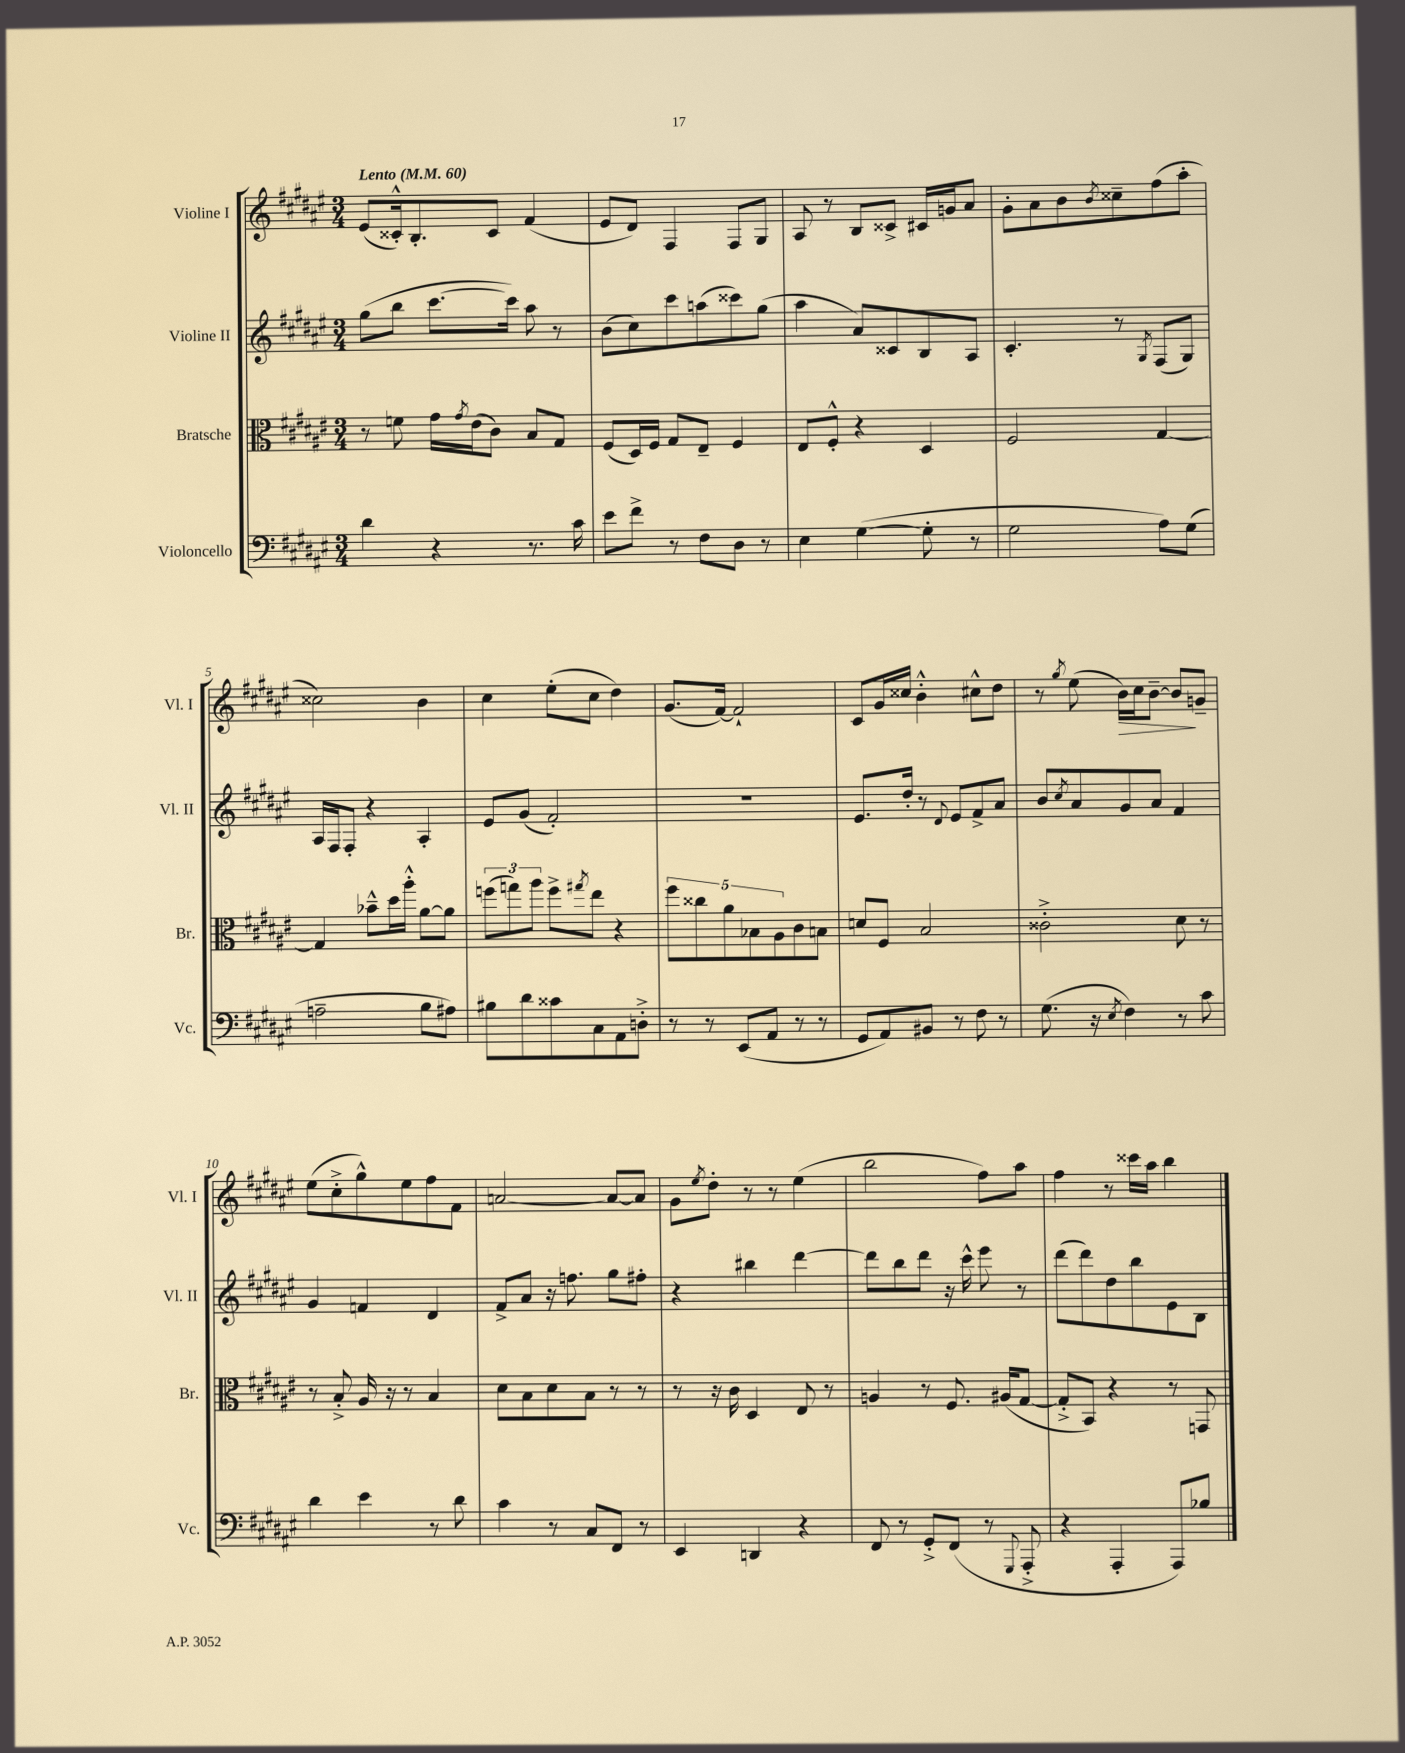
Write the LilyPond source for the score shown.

<<
\new StaffGroup <<
\new Staff = "s0" \with { instrumentName = "Violine I" shortInstrumentName = "Vl. I" } {
    \clef treble \key fis \major \numericTimeSignature \time 3/4 \tempo "Lento" 4 = 60
    eis'8( cisis'16-.-^) b8.-. cisis'8 fis'4( |
    eis'8 dis'8) fis4 fis8 gis8 |
    ais8 r8 b8 cisis'8-> cis'16 g'16 ais'8 |
    gis'8-. ais'8 b'8 \acciaccatura { b'8 } cisis''8-- fis''8( ais''8-. |
    cisis''2) b'4 |
    cis''4 eis''8-.( cis''8 dis''4) |
    gis'8.( fis'16~) fis'2-! |
    cis'8 gis'16 cisis''16 b'4-.-^ cis''8-^ dis''8 |
    r8 \acciaccatura { gis''8 } eis''8( b'16\>) cis''16 b'8~-- b'8\! g'8-- |
    eis''8( cis''8-.-> gis''8-^) eis''8 fis''8 fis'8 |
    a'2~ a'8~ a'8 |
    gis'8 \acciaccatura { eis''8 } dis''8-. r8 r8 eis''4( |
    b''2 fis''8) ais''8 |
    fis''4 r8 cisis'''16 ais''16 b''4 \bar "|." |
}
\new Staff = "s1" \with { instrumentName = "Violine II" shortInstrumentName = "Vl. II" } {
    \clef treble \key fis \major \numericTimeSignature \time 3/4
    gis''8( b''8 cis'''8.~ cis'''16) ais''8 r8 |
    b'8( cis''8) cis'''8 a''8( cisis'''8) gis''8( |
    ais''4 ais'8) cisis'8 b8 ais8 |
    cis'4.-. r8 \acciaccatura { gis8 } fis8( gis8) |
    ais16 fis16 fis8-. r4 ais4-. |
    eis'8 gis'8( fis'2-.) |
    R2. |
    eis'8. dis''16-. r8 \appoggiatura { dis'8 } eis'8 fis'8-> ais'8 |
    b'8 \acciaccatura { cis''8 } ais'8 gis'8 ais'8 fis'4 |
    gis'4 f'4 dis'4 |
    fis'8-> ais'8 r16 f''8. gis''8 fis''8-. |
    r4 bis''4 dis'''4~ |
    dis'''8 b''8 dis'''8 r16 cis'''16-^ eis'''8 r8 |
    dis'''8( dis'''8) dis''8 b''8 eis'8 b8 \bar "|." |
}
\new Staff = "s2" \with { instrumentName = "Bratsche" shortInstrumentName = "Br." } {
    \clef alto \key fis \major \numericTimeSignature \time 3/4
    r8 f'8 gis'16 \acciaccatura { gis'8 } eis'16( cis'8) b8 gis8 |
    fis8( dis16) fis16 gis8 eis8-- fis4 |
    eis8 fis8-.-^ r4 dis4 |
    fis2 gis4~ |
    gis4 bes'8---^ dis''16 ais''16-.-^ ais'8~ ais'8 |
    \tuplet 3/2 { f''8( g''8) ais''8 } f''8-> \acciaccatura { gis''8 } eis''8 r4 |
    \tuplet 5/4 { fis''8 cisis''8 ais'8 bes8 ais8 } cis'8 b8 |
    d'8 fis8 b2 |
    cisis'2-.-> dis'8 r8 |
    r8 b8-.-> ais16 r16 r8 b4 |
    dis'8 b8 dis'8 b8 r8 r8 |
    r8 r16 cis'16 dis4 eis8 r8 |
    a4 r8 fis8. ais16( gis8~ |
    gis8-.-> b,8) r4 r8 g,8 \bar "|." |
}
\new Staff = "s3" \with { instrumentName = "Violoncello" shortInstrumentName = "Vc." } {
    \clef bass \key fis \major \numericTimeSignature \time 3/4
    dis'4 r4 r8. cis'16 |
    eis'8 fis'8-> r8 fis8 dis8 r8 |
    eis4 gis4~( gis8-. r8 |
    gis2 ais8) gis8( |
    a2-- b8 ais8) |
    bis8 dis'8 cisis'8 cis8 ais,8 d8-.-> |
    r8 r8 eis,8( ais,8 r8 r8 |
    gis,8 ais,8) bis,8 r8 fis8 r8 |
    gis8.( r16 \acciaccatura { eis8 } fis4) r8 cis'8 |
    dis'4 eis'4 r8 dis'8 |
    cis'4 r8 cis8 fis,8 r8 |
    eis,4 d,4 r4 |
    fis,8 r8 gis,8-.-> fis,8( r8 \appoggiatura { gis,,8 } ais,,8-.-> |
    r4 ais,,4-. ais,,8) bes8 \bar "|." |
}
>>
>>
